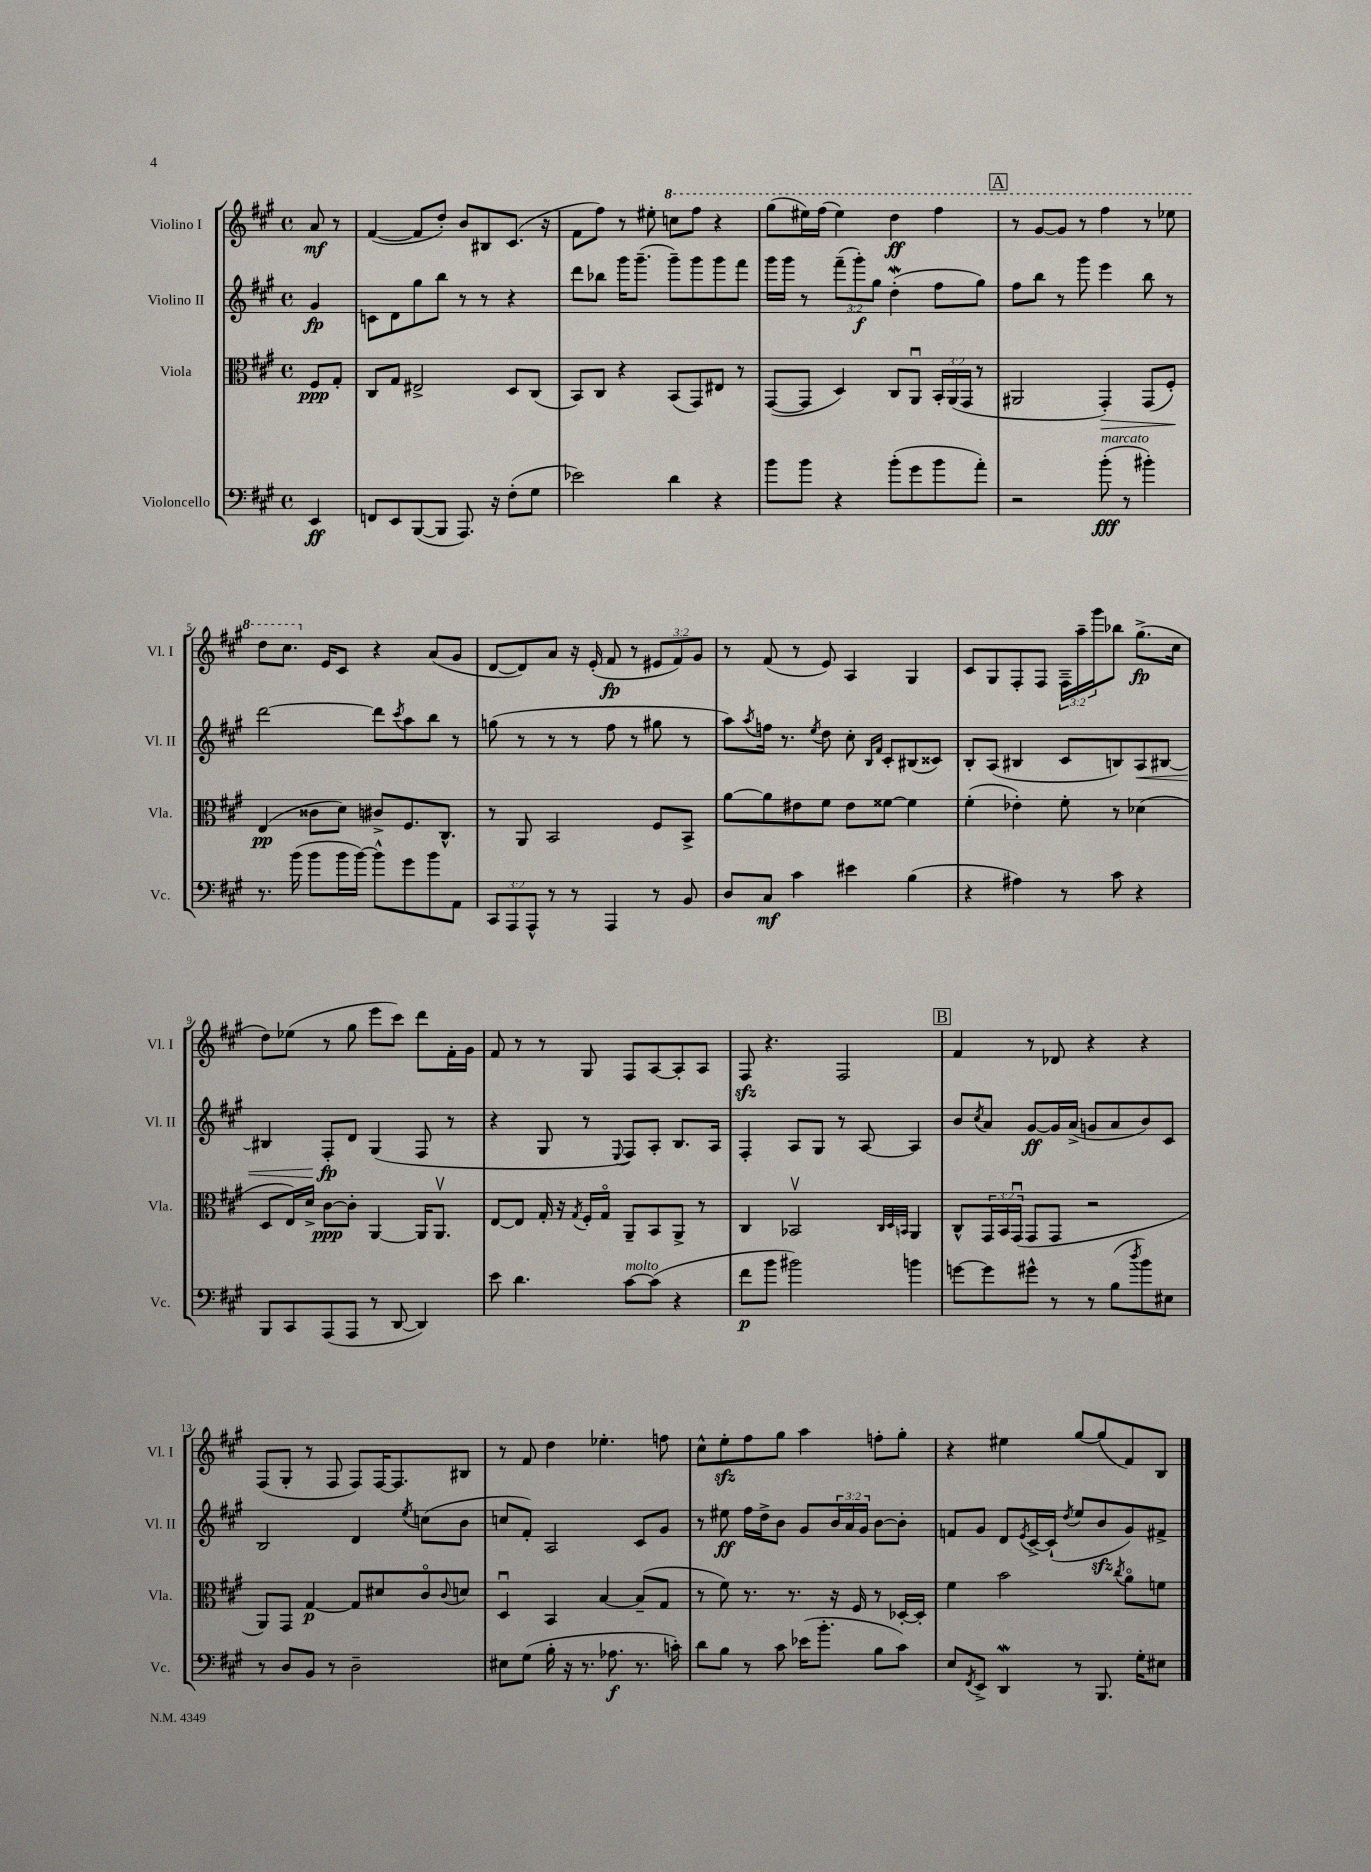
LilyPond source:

<<
\new StaffGroup <<
\new Staff = "s0" \with { instrumentName = "Violino I" shortInstrumentName = "Vl. I" } {
    \clef treble \key a \major \defaultTimeSignature \time 4/4 \override Staff.TupletNumber.text = #tuplet-number::calc-fraction-text \partial 4
    a'8\mf r8 |
    fis'4~( fis'8 d''8-.) b'8 bis8 cis'8.( r16 |
    fis'8 fis''8) r8 eis''8-. \ottava #1 c'''8 fis'''8 r4 |
    gis'''8( eis'''16) fis'''16( eis'''4) d'''4\ff fis'''4 |
    \mark \markup { \box "A" } r8 gis''8~ gis''8 r8 fis'''4 r8 ees'''8 |
    d'''8 cis'''8. \ottava #0 e'16 cis'8 r4 a'8( gis'8 |
    d'8~ d'8) a'8 r16 e'16-.( fis'8\fp r8 \tuplet 3/2 { eis'8 fis'8) gis'8 } |
    r8 fis'8( r8 e'8) a4 gis4 |
    cis'8 gis8 fis8-. fis8 \tuplet 3/2 { fis16-- a''16-- gis'''16 } bes''8 gis''8.->\fp( cis''16 |
    d''8) ees''8( r8 gis''8 e'''8 cis'''8) d'''8 fis'16-. gis'16 |
    fis'8 r8 r8 gis8 fis8 a8~ a8-. a8 |
    fis8\sfz r4. fis2 |
    \mark \markup { \box "B" } fis'4 r8 des'8 r4 r4 |
    fis8( gis8-. r8 fis8 fis8) fis16~ fis8. bis8 |
    r8 fis'8 d''4 ees''4.-. f''8 |
    cis''8-^ e''8-.\sfz fis''8 gis''8 a''4 f''8-. gis''8-. |
    r4 eis''4 gis''8~ gis''8( fis'8) b8 \bar "|." |
}
\new Staff = "s1" \with { instrumentName = "Violino II" shortInstrumentName = "Vl. II" } {
    \clef treble \key a \major \defaultTimeSignature \time 4/4 \override Staff.TupletNumber.text = #tuplet-number::calc-fraction-text \partial 4
    gis'4\fp |
    c'8 d'8 gis''8 b''8 r8 r8 r4 |
    d'''8 bes''8 gis'''16 gis'''8.--( gis'''8--) gis'''8 gis'''8 fis'''8 |
    gis'''16 gis'''16 r8 \tuplet 3/2 { fis'''8--( gis'''8-.\f) gis''8 } d''4-.\mordent( fis''8 gis''8) |
    \mark \markup { \box "A" } fis''8 b''8 r8 gis'''8 e'''4 b''8 r8 |
    d'''2~ d'''8 \acciaccatura { cis'''8 } a''8 b''8 r8 |
    g''8( r8 r8 r8 fis''8 r8 gis''8 r8 |
    a''8) \acciaccatura { a''8 } f''16 r8. \acciaccatura { e''8 } d''8 cis''8-. \grace { b16 fis'16 } cis'8-. bis8( cisis'8) |
    b8-. a8( bis4 cis'8 b8) a8\< bis8~ |
    bis4 fis8-.\fp\! d'8 gis4( fis8 r8 |
    r4 gis8 r8 \appoggiatura { e8 } fis8) a8-. b8. a16 |
    fis4-. a8 gis8 r8 a8~ a4 |
    \mark \markup { \box "B" } b'8 \acciaccatura { cis''8 } a'8 gis'8~\ff gis'16 a'16->( g'8 a'8 b'8) cis'8 |
    b2 d'4 \acciaccatura { e''8 } c''8( b'8 |
    c''8 fis'8-.) a2 cis'8 gis'8 |
    r8 eis''8\ff fis''16 d''16-> b'8 gis'8 \tuplet 3/2 { b'16 a'16 gis'16 } b'8~ b'8-. |
    f'8 gis'8 d'8 \acciaccatura { e'8 } cis'16~-> cis'16-!( \acciaccatura { d''8 } e''8 b'8\sfz gis'8) fis'8-> \bar "|." |
}
\new Staff = "s2" \with { instrumentName = "Viola" shortInstrumentName = "Vla." } {
    \clef alto \key a \major \defaultTimeSignature \time 4/4 \override Staff.TupletNumber.text = #tuplet-number::calc-fraction-text \partial 4
    fis8\ppp gis8-. |
    cis8 gis8 eis2-> d8 cis8( |
    b,8) cis8 r4 b,8( gis,8) eis8 r8 |
    gis,8~( gis,8 d4) cis8 a,8\downbow \tuplet 3/2 { b,16-. a,16( gis,16 } r8 |
    \mark \markup { \box "A" } ais,2 gis,4-.\>) gis,8( fis8-.\!) |
    e4\pp( cisis'8 d'8) cis'8-> fis8. cis8.-^ |
    r8 a,8 b,2 fis8 b,8-> |
    a'8~ a'8 eis'8 fis'8 eis'8 fisis'8~ fisis'4 |
    fis'4-.( ees'4-.) fis'8-. r8 des'4( |
    d8 e16) d'16-> cis'8~\ppp cis'8-. a,4~ a,16 a,8.\upbow |
    e8~ e8 gis16-. r16 \acciaccatura { gis8 } fis16-. gis16\flageolet a,8-- b,8 a,8-> r8 |
    cis4 bes,2\upbow \grace { cis32 d32 b,32 } a,4 |
    \mark \markup { \box "B" } cis8-^ \tuplet 3/2 { gis,16 b,16 gis,16\downbow( } gis,8 gis,8 r2 |
    a,8) gis,8 gis4~\p gis8 dis'8 cis'8\flageolet \appoggiatura { cis'8 } d'8 |
    d4\downbow b,4 b4~ b8--( gis8 |
    r8 fis'8) r8. r8. r16 fis16 r8 des16~-. des16-. |
    fis'4 b'2 \acciaccatura { cis''8 } a'8\flageolet f'8 \bar "|." |
}
\new Staff = "s3" \with { instrumentName = "Violoncello" shortInstrumentName = "Vc." } {
    \clef bass \key a \major \defaultTimeSignature \time 4/4 \override Staff.TupletNumber.text = #tuplet-number::calc-fraction-text \partial 4
    e,4\ff |
    f,8 e,8 b,,8~( b,,8 a,,8.) r16 fis8-.( gis8 |
    ees'2) d'4 r4 |
    b'8 b'8 r4 b'8-.( gis'8 b'8 a'8-.) |
    \mark \markup { \box "A" } r2 b'8-.\fff^\markup { \italic "marcato" }( r8 bis'4-.) |
    r8. b'16( b'8 b'16 b'16~) b'8-^ gis'8 b'8 a,8 |
    \tuplet 3/2 { cis,8 a,,8 a,,8-^ } r8 r8 a,,4 r8 b,8 |
    d8 cis8\mf cis'4 eis'4 b4( |
    r4 ais4) r8 cis'8 r4 |
    b,,8 cis,8 a,,8( a,,8 r8 d,8~ d,4) |
    e'8 d'4. cis'8~^\markup { \italic "molto" } cis'8( r4 |
    fis'8\p b'8 bis'2) b'4 |
    \mark \markup { \box "B" } g'8~ g'8 gis'8-^ r8 r8 b8( \acciaccatura { d''8 } b'8) eis8 |
    r8 d8 b,8 r8 d2-- |
    eis8 gis8( b16-. r16 r8. aes8.\f r8. c'16-.) |
    d'8 b8 r8 cis'8 ees'16( b'8.-. b8 cis'8) |
    e8 \acciaccatura { fis,8 } e,8-> d,4\mordent r8 b,,8. gis16-. eis8 \bar "|." |
}
>>
>>
